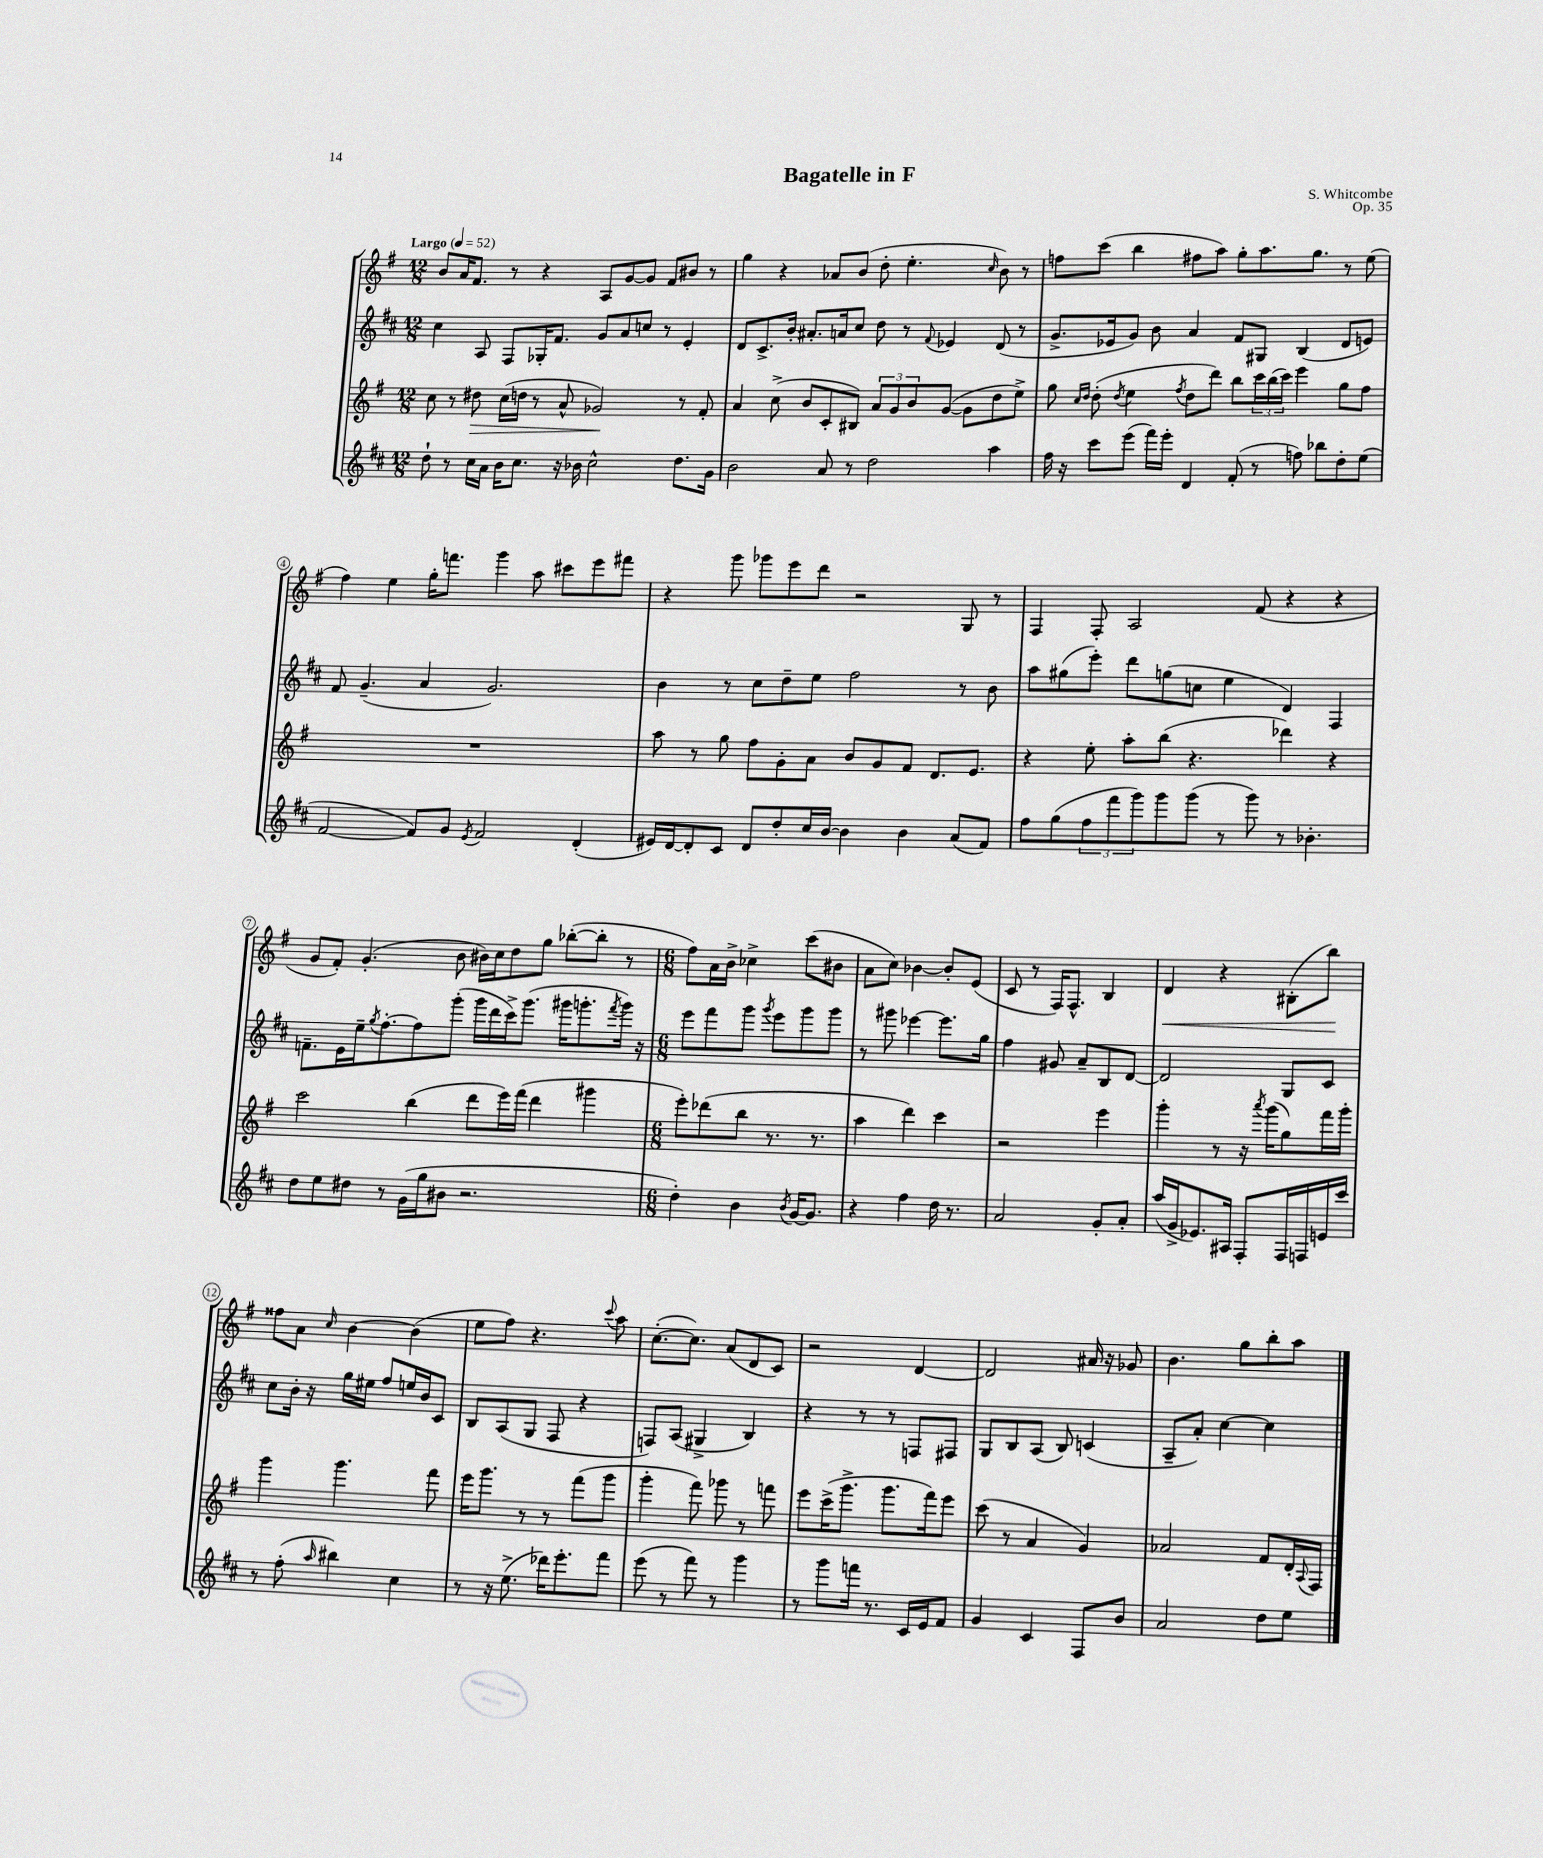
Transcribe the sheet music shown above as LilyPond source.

\header { title = "Bagatelle in F" composer = "S. Whitcombe" opus = "Op. 35" }
<<
\new StaffGroup <<
\new Staff = "s0" {
    \clef treble \key g \major \numericTimeSignature \time 12/8 \tempo "Largo" 4 = 52
    b'8 a'16 fis'8. r8 r4 a8 g'8~ g'8 fis'8 bis'8 r8 |
    g''4 r4 aes'8 b'8( d''8-. e''4.-. \grace { c''16 } b'8) r8 |
    f''8 c'''8( b''4 fis''8 a''8) g''8-. a''8. g''8. r8 e''8( |
    fis''4) e''4 g''16-. f'''8. g'''4 a''8 cis'''8 e'''8 fis'''8 |
    r4 g'''8 ges'''8 e'''8 d'''8 r2 g8 r8 |
    fis4 fis8-. a2 fis'8( r4 r4 |
    g'8 fis'8-.) g'4.-.( b'8 bis'16) c''16 d''8 g''8 bes''8~-.( bes''8-. r8 |
    \numericTimeSignature \time 6/8 fis''8) a'16 b'16-> ces''4-> c'''8( bis'8 |
    a'8 c''8) bes'4~ bes'8-. e'8( |
    c'8 r8 fis16) fis8.-^ b4 |
    d'4\< r4 bis8-.( b''8\!) |
    fisis''8 a'8 \grace { c''16 } b'4~ b'4( |
    e''8 fis''8) r4. \appoggiatura { c'''8 } a''8 |
    c''8.~-.( c''8.) a'8( d'8 c'8) |
    r2 d'4~ |
    d'2 ais'16 r16 ges'8 |
    b'4. g''8 b''8-. a''8 \bar "|." |
}
\new Staff = "s1" {
    \clef treble \key d \major \numericTimeSignature \time 12/8
    cis''4 a8 fis8 ges16-. fis'8. g'8 a'8 c''8 r8 e'4-. |
    d'8 cis'8.-> b'16-. ais'8.-. a'16 cis''8 d''8 r8 \appoggiatura { fis'8 } ees'4 d'8( r8 |
    g'8.-> ees'16 g'8) b'8 a'4 fis'8 gis8 b4( d'8 e'8) |
    fis'8 g'4.--( a'4 g'2.) |
    b'4 r8 cis''8 d''8-- e''8 fis''2 r8 b'8 |
    a''8 gis''8( e'''8-.) d'''8 g''8( c''8 e''4 d'4) fis4 |
    f'8.-- e'16 e''16-- \acciaccatura { g''8 } fis''8.~-. fis''8 g'''8-.( g'''16 d'''16 cis'''16->) g'''8.( gis'''16 g'''8.-. \acciaccatura { fis'''8 } g'''16) r16 |
    \numericTimeSignature \time 6/8 e'''8 fis'''8 g'''8 \acciaccatura { g'''8 } e'''8 g'''8 g'''8 |
    r8 gis'''8 ees'''4~ ees'''8. g''16 |
    fis''4 gis'8 a'8-- b8 d'8~ |
    d'2 g8 cis'8 |
    cis''8 b'16-. r16 g''16 eis''16 fis''8 e''16 b'16 cis'8 |
    b8 a8( g8 fis8 r4 |
    f8) a8( gis4-> b4) |
    r4 r8 r8 f8 fis8 |
    g8 b8 a8( b8) c'4( |
    a8-- a'8-.) cis''4~ cis''4 \bar "|." |
}
\new Staff = "s2" {
    \clef treble \key g \major \numericTimeSignature \time 12/8
    c''8 r8 dis''8\> c''16( d''16 r8 a'8-^ ges'2\!) r8 fis'8-. |
    a'4 c''8->( b'8 c'8-. bis8) \tuplet 3/2 { a'8 g'8 b'8 } g'8~( g'8 d''8 e''8->) |
    g''8 \grace { c''16 d''16 } d''8-.( \acciaccatura { d''8 } e''4 \acciaccatura { fis''8 } d''8 d'''8) b''8 \tuplet 3/2 { c'''16 b''16( c'''16) } e'''4 g''8 fis''8 |
    R1. |
    a''8 r8 g''8 fis''8 g'8-. a'8 b'8 g'8 fis'8 d'8. e'8. |
    r4 e''8-. a''8-. b''8( r4. des'''4) r4 |
    c'''2 b''4( d'''8 e'''16) fis'''16( d'''4 gis'''4 |
    \numericTimeSignature \time 6/8 e'''8-.) des'''8( b''8 r8. r8. |
    a''4 d'''4) c'''4 |
    r2 e'''4 |
    g'''4-. r8 r16 \acciaccatura { a'''8 } g'''16( g''8) fis'''16 g'''16-. |
    g'''4 g'''4. fis'''8 |
    e'''16 g'''8. r8 r8 fis'''8( g'''8 |
    g'''4-. fis'''8) ges'''8 r8 f'''8 |
    e'''8 c'''16->( g'''8.-> g'''8. fis'''16) e'''8 |
    c'''8( r8 a'4 g'4) |
    aes'2 fis'8 d'16-. \appoggiatura { a8 } fis16 \bar "|." |
}
\new Staff = "s3" {
    \clef treble \key d \major \numericTimeSignature \time 12/8
    d''8-! r8 cis''16 a'16 b'16 cis''8. r16 bes'16 cis''2-^ d''8. g'16 |
    b'2 a'8 r8 d''2 a''4 |
    fis''16 r16 cis'''8 e'''8( fis'''16) e'''16-. d'4 fis'8-.( r8 f''8) bes''8 d''8-. e''8( |
    fis'2~ fis'8) g'8 \acciaccatura { e'8 } fis'2 d'4-.( |
    eis'16) d'16~ d'8-. cis'8 d'8 d''8-. cis''16 b'16~ b'4 b'4 a'8( fis'8) |
    fis''8 g''8( \tuplet 3/2 { fis''8 fis'''8 g'''8) } g'''8 g'''8( r8 g'''8) r8 bes'4.-. |
    d''8 e''8 dis''8 r8 g'16( g''16 bis'8 r2. |
    \numericTimeSignature \time 6/8 d''4-.) b'4 \acciaccatura { b'8 } g'16~ g'8. |
    r4 fis''4 d''16 r8. |
    a'2 g'8-. a'8-. |
    a''16( g'16-> ees'8.) ais16 fis8-. fis16 f16 e'16 cis'''16 |
    r8 fis''8-.( \grace { a''16 } bis''4) cis''4 |
    r8 r16 e''8.->( des'''16) e'''8.-. fis'''8 |
    e'''8( r8 fis'''8) r8 g'''4 |
    r8 g'''8 f'''16 r8. cis'16 e'16 fis'8 |
    g'4 cis'4 fis8 b'8 |
    a'2 d''8 e''8 \bar "|." |
}
>>
>>
\layout { \context { \Score \override BarNumber.stencil = #(make-stencil-circler 0.1 0.3 ly:text-interface::print) } }
